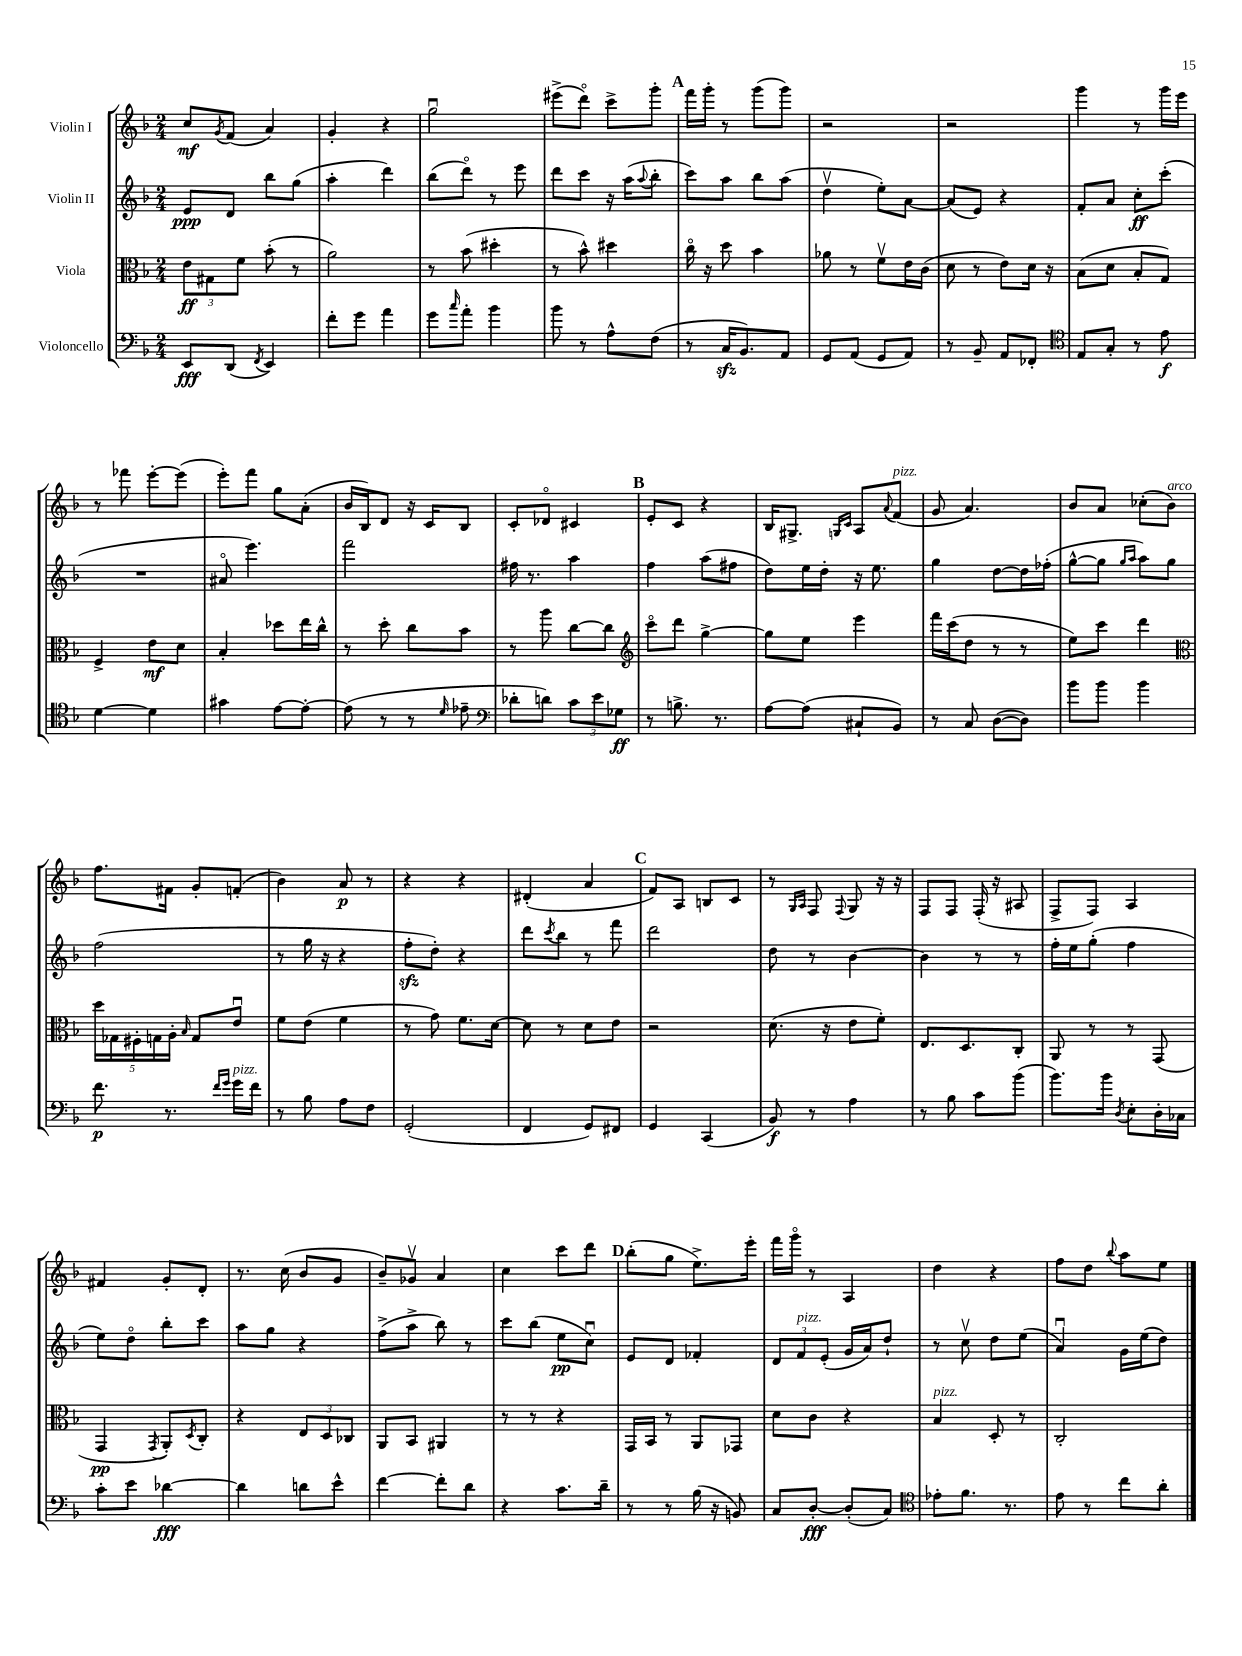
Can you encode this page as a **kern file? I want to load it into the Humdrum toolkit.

**kern	**kern	**kern	**kern
*staff4	*staff3	*staff2	*staff1
*clefF4	*clefC3	*clefG2	*clefG2
*k[b-]	*k[b-]	*k[b-]	*k[b-]
*M2/4	*M2/4	*M2/4	*M2/4
8EE	12e	8e	8cc
.	12G#	.	.
.	.	.	8qg
(8DD	.	8d	(8f
.	12f	.	.
8qFF	.	.	.
4EE)	(8b-'	8bb-	4a)
.	8r	(8gg	.
=	=	=	=
8f'	2a)	4aa'	4g'
8g	.	.	.
4a	.	4ddd)	4r
=	=	=	=
8g	8r	(8bb-	2ggu
16qqcc	.	.	.
8a'	(8b-	8dddo)	.
4b-	4dd#'	8r	.
.	.	8eee	.
=	=	=	=
8b-	8r	8ddd	(8eee#^
8r	8b-^^)	8ccc	8dddo)
8A^^	4dd#	16r	8ccc^
.	.	(16aa	.
.	.	8qqaa	.
(8F	.	8bb-'	8ggg'
=	=	=	=
8r	16cco	8ccc)	16fff
.	16r	.	16ggg'
16C	8dd	8aa	8r
8.BB-)	.	.	.
.	4b-	8bb-	(8ggg
8AA	.	(8aa	8ggg)
=	=	=	=
8GG	8a-	4ddv	2r
(8AA	8r	.	.
8GG	8fv	8ee')	.
8AA)	16e	[8a	.
.	(16c	.	.
=	=	=	=
8r	8d	(8a]	2r
8BB-~	8r	8e)	.
8AA	8e)	4r	.
8FF-'	16d	.	.
.	16r	.	.
=	=	=	=
*clefC4	*	*	*
8E	(8B-	8f'	4ggg
8G'	8d	8a	.
8r	8B-'	8cc'	8r
8e	8G)	(8ccc'	16ggg
.	.	.	16eee
=	=	=	=
[4d	4F^	2r	8r
.	.	.	8fff-
4d]	8e	.	[8eee'
.	8d	.	(8eee]
=	=	=	=
4g#	4B-'	8a#o	8eee')
.	.	4.eee)	8fff
[8e	8dd-	.	8gg
8e'_	16ee	.	(8a'
.	16cc^^	.	.
=	=	=	=
(8e]	8r	2fff	16b-
.	.	.	16B-)
8r	8dd'	.	8d
8r	8cc	.	16r
.	.	.	16c
16qqd	.	.	.
8e-~	8b-	.	8B-
=	=	=	=
*clefF4	*	*	*
8d-'	8r	16ff#	8c'
.	.	8.r	.
8d)	8aa	.	8d-o
12c	[8cc	4aa	4c#
12e	.	.	.
.	8cc]	.	.
12G-	.	.	.
=	=	=	=
*	*clefG2	*	*
8r	8ccco	4ff	8e'
8.B^	8ddd	.	8c
.	[4gg^	(8aa	4r
8.r	.	.	.
.	.	8ff#	.
=	=	=	=
[8A	8gg]	8dd)	16B-
.	.	.	8.G#^
(8A]	8ee	16ee	.
.	.	16dd'	.
.	.	.	16qqG
.	.	.	16qqc
8C#`	4eee	16r	8A
.	.	8.ee	.
.	.	.	8qqa
8BB-)	.	.	(8f
=	=	=	=
8r	16fff	4gg	8g
.	(16ccc	.	.
8C	8dd	.	4.a)
([8D	8r	[8dd	.
8D])	8r	16dd]	.
.	.	(16ff-'	.
=	=	=	=
8b-	8ee)	[8gg^^	8b-
8b-	8ccc	8gg]	8a
.	.	16qqgg	.
.	.	16qqaa	.
4b-	4ddd	8aa)	(8cc-'
.	.	8gg	8b-)
=	=	=	=
*	*clefC3	*	*
8.f	20dd	(2ff	8.ff
.	20G-	.	.
.	20F#'	.	.
.	20G	.	.
8.r	.	.	16f#
.	20A'	.	.
.	16qqB-	.	.
.	8G	.	8g'
16qqf	.	.	.
16qqg	.	.	.
16g	8eu	.	(8f'
16f	.	.	.
=	=	=	=
8r	8f	8r	4b-)
8B-	(8e	16gg	.
.	.	16r	.
8A	4f	4r	8a
8F	.	.	8r
=	=	=	=
(2GG'	8r	8ff'	4r
.	8g)	8dd')	.
.	8.f	4r	4r
.	[16d	.	.
=	=	=	=
4FF	8d]	8ddd	(4d#'
.	.	8qccc	.
.	8r	8bb-	.
8GG)	8d	8r	4a
8FF#	8e	8fff	.
=	=	=	=
4GG	2r	2ddd	8f)
.	.	.	8A
(4CC	.	.	8B
.	.	.	8c
=	=	=	=
8BB-)	(8.d	8dd	8r
.	.	.	16qqG
.	.	.	16qqA
8r	.	8r	8F
.	16r	.	.
.	.	.	8qqF
4A	8e	[4b-	8G
.	8f')	.	16r
.	.	.	16r
=	=	=	=
8r	8.E	4b-]	8F
8B-	.	.	8F
.	8.D	.	.
8c	.	8r	(16F'
.	.	.	16r
(8b-	8C'	8r	8A#
=	=	=	=
8.b-)	8AA	16ff'	8F^
.	.	16ee	.
.	8r	(8gg'	8F)
16b-	.	.	.
8qD	.	.	.
8E'	8r	4ff	4A
16D'	(8GG	.	.
16C-	.	.	.
=	=	=	=
8c'	4GG	8ee)	4f#
8e	.	8ddo	.
.	8qGG	.	.
[4d-	8AA')	8bb-'	8g'
.	8qD	.	.
.	8C'	8ccc	8d'
=	=	=	=
4d-]	4r	8aa	8.r
.	.	8gg	.
.	.	.	(16cc
8d	12E	4r	8b-
.	12D	.	.
8e^^	.	.	8g
.	12C-	.	.
=	=	=	=
[4f	8AA	(8ff^	8b-~)
.	8BB-	8aa^	8g-v
8f']	4AA#	8bb-)	4a
8d	.	8r	.
=	=	=	=
4r	8r	8ccc	4cc
.	8r	(8bb-	.
8.c	4r	8ee	8ccc
.	.	8ccu)	8ddd
16d~	.	.	.
=	=	=	=
8r	16GG	8e	(8bb-'
.	16BB-	.	.
8r	8r	8d	8gg
(16B-	8AA	4f-'	8.ee^)
16r	.	.	.
8BB)	8GG-	.	.
.	.	.	16eee'
=	=	=	=
8C	8d	12d	16fff
.	.	.	16gggo
.	.	12f	.
[8D'	8c	.	8r
.	.	(12e'	.
(8D']	4r	16g	4A
.	.	16a)	.
8C)	.	8dd`	.
=	=	=	=
*clefC4	*	*	*
8e-'	4B-	8r	4dd
8.f	.	8ccv	.
.	8D'	8dd	4r
8.r	.	.	.
.	8r	(8ee	.
=	=	=	=
8e	2C'	4au)	8ff
8r	.	.	8dd
.	.	.	8qqbb-
8cc	.	16g	8aa
.	.	(16ee	.
8a'	.	8dd)	8ee
==	==	==	==
*-	*-	*-	*-
